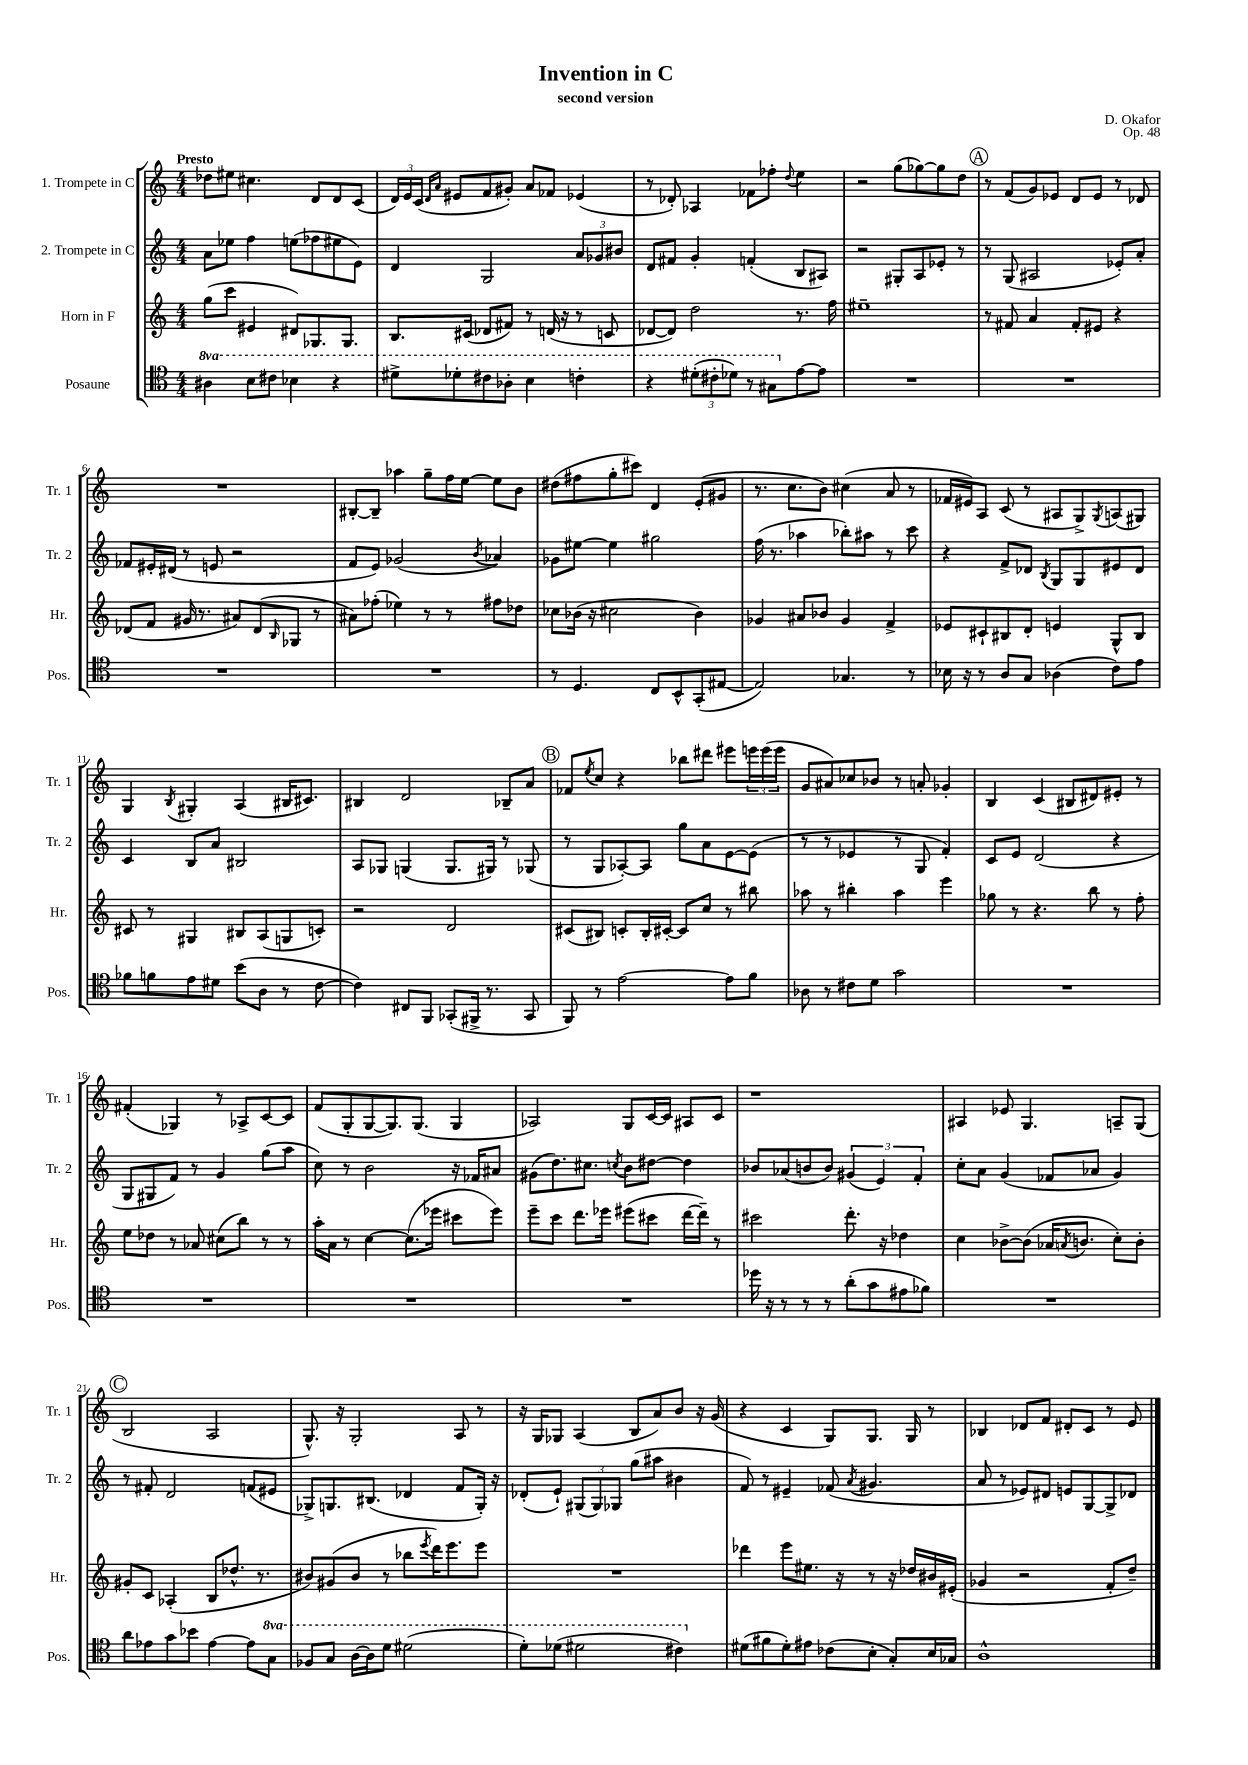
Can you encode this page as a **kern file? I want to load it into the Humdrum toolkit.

**kern	**kern	**kern	**kern
*staff4	*staff3	*staff2	*staff1
*clefC4	*clefG2	*clefG2	*clefG2
*k[]	*k[]	*k[]	*k[]
*M4/4	*M4/4	*M4/4	*M4/4
4a#	(8gg	8a	8dd-
.	8ccc	8ee-	8ee#
8b	4e#	4ff	4.cc#
8cc#	.	.	.
4b-	8d#)	(8ee	.
.	8.G-	8ff-	8d
4r	.	8ee#	8d
.	8.G-	.	.
.	.	8e)	(8c
=	=	=	=
8dd#^	8.B	4d	24d)
.	.	.	24e
.	.	.	(24c
.	.	.	16qqd
.	.	.	16qqa
8dd-'	.	.	8e#
.	(16c#	.	.
8cc#	8d-	2G	8f
8a-'	8f#)	.	8g#')
4b	8r	.	8a
.	(16d	.	8f-
.	16r	.	.
4cc'	8r	12a	(4e-
.	.	12g-	.
.	8c	.	.
.	.	12b#	.
=	=	=	=
4r	[8d-	8d	8r
.	8d-])	8f#	8d-')
(12dd#'	2dd	4g'	4A-
12cc#'	.	.	.
12dd-)	.	.	.
8r	.	(4f'	8f-
8g#	.	.	8ff-'
.	.	.	8qqdd
[8e	8.r	8B	4ee
8e]	.	8A#)	.
.	16ff	.	.
=	=	=	=
1r	1ee#~	2r	2r
.	.	8G#'	(8gg
.	.	8A	[8gg-)
.	.	8e-'	8gg-]
.	.	8r	8dd
=	=	=	=
1r	8r	8r	8r
.	8f#	(8G	(8f
.	4a	2A#	8g)
.	.	.	8e-
.	8f#'	.	8d
.	8e#	.	8e-
.	4r	8e-')	8r
.	.	8a'	8d-
=	=	=	=
1r	(8d-	8f-	1r
.	8f	16e#'	.
.	.	(16d#	.
.	16g#	8r	.
.	8.r	.	.
.	.	8e	.
.	8a#)	2r	.
.	(8d-	.	.
.	16qqB	.	.
.	8G-	.	.
.	8r	.	.
=	=	=	=
1r	8a#)	8f	[8B#'
.	(8ff-'	8e)	8B#~]
.	4ee-)	(2g-	4aa-
.	8r	.	8gg~
.	8r	.	16ff
.	.	.	[16ee
.	.	8qb	.
.	8ff#	4a-)	8ee]
.	8dd-	.	8b
=	=	=	=
8r	8cc-	8g-	(8dd#
4.D	(16b-	[8ee#	8ff#
.	16r	.	.
.	2cc#	4ee#]	8gg'
.	.	.	8ccc#)
8C	.	2gg#	4d
8BB^^	.	.	.
(8GG'	4b-)	.	(8e'
[8E#	.	.	8g#
=	=	=	=
2E#])	4g-	(16ff	8.r
.	.	8.r	.
.	.	.	8.cc
.	8a#	4aa-	.
.	8b-	.	8b)
4.G-	4g-	8bb-')	(4cc#
.	.	8aa#	.
.	4f^	8r	8a
8r	.	8ccc	8r
=	=	=	=
16B-	8e-	4r	16f-
16r	.	.	16e#)
8r	8c#`	.	8A
8A	8B#	8f^	(8c
8G	8d'	8d-	8r
.	.	8qB	.
(4A-	4e	8G	8A#
.	.	8G	8G^)
.	.	.	8qG
8c)	8G^^	8e#	(8A
8e	8B#	8d-	8G#)
=	=	=	=
8f-	8c#	4c	4G
8f	8r	.	.
.	.	.	8qB
8e	4G#	8B	4G#'
8d#	.	8a	.
(8b	8B#	2B#	(4A
8A	(8A	.	.
8r	8G	.	16B#
.	.	.	8.c#)
[8c	8c')	.	.
=	=	=	=
4c])	2r	8A	4B#
.	.	8G-	.
8C#	.	(4G	2d
8FF	.	.	.
(8GG-'	2d	8.G	.
16FF#^	.	.	.
8.r	.	16G#)	.
.	.	8r	8B-~
8GG-	.	(8G-	8a
=	=	=	=
8FF)	(8c#	8r	8f-
.	.	.	8qee
8r	8B#)	8G	8cc
[2e	8c'	[8A-')	4r
.	16B#'	8A-]	.
.	[16c#'	.	.
.	8c#]	8gg	8bb-
.	8cc	8a	8ddd#
8e]	8r	[8e	8eee#
8f	8bb#	(8e]	24eee
.	.	.	(24eee
.	.	.	24eee
=	=	=	=
8A-	8aa-	8r	8g
8r	8r	8r	8a#)
8c#	4bb#'	4e-	8cc-
8d	.	.	8b-
2g	4aa-	8r	8r
.	.	8G	8a'
.	4eee	4f')	4g-'
=	=	=	=
1r	8gg-	8c	4B
.	8r	8e	.
.	4.r	(2d	(4c
.	.	.	8B#
.	8bb	.	8d#)
.	8r	4r	8e#'
.	8ff'	.	8r
=	=	=	=
1r	8ee	8G	(4f#'
.	8dd-	8G#	.
.	8r	8f)	4G-)
.	8a-	8r	.
.	(8cc#	4g	8r
.	8bb)	.	8A-^
.	8r	(8gg	[8c
.	8r	8aa	8c]
=	=	=	=
1r	16aa'	8cc)	(8f
.	16a	.	.
.	8r	8r	8G'
.	[4cc	2b	[8G
.	.	.	8.G])
.	(8.cc]	.	.
.	.	.	(8.G
.	16eee-	.	.
.	8ccc#	16r	4G
.	.	16f-	.
.	8eee-)	8a#	.
=	=	=	=
1r	8eee~	(8g#	2A-)
.	8ccc	8.dd)	.
.	8.ddd	.	.
.	.	8.cc#	.
.	16eee-	.	.
.	.	8qcc	.
.	(8eee#	8b	8G
.	8ccc#	[8dd#	[16c
.	.	.	16c]
.	[16ddd	4dd#]	8A#
.	16ddd~])	.	.
.	8r	.	8c
=	=	=	=
16dd-	2ccc#	8b-	1r
16r	.	.	.
8r	.	(8a-	.
8r	.	8b	.
8r	.	8b)	.
(8a'	8.ddd'	(6g#	.
8g	.	.	.
.	.	6e)	.
.	16r	.	.
8e#	4dd-	.	.
.	.	6f'	.
8f-)	.	.	.
=	=	=	=
1r	4cc	8cc'	4A#
.	.	8a	.
.	[8b-^	(4g	8e-
.	(8b-]	.	4.G
.	16a-	8f-	.
.	8qa	.	.
.	8.b	.	.
.	.	8a-	.
.	8cc')	4g)	8A~
.	8b'	.	(8G
=	=	=	=
8a	8g#'	8r	2B
8e-	8c	8f#'	.
8g	(4A-'	2d	.
8b-	.	.	.
[4e-	8B	.	2A
.	8.dd-^^	.	.
8e-]	.	(8f	.
.	8.r	.	.
8g	.	8e#	.
=	=	=	=
8f-	8b#)	8G-^)	8.G^^)
8g	(8g#	8.G	.
.	.	.	16r
[16a	8b#	.	2G'
16a]	.	(8.B#	.
8dd	8r	.	.
(2dd#	8bb-	4d-	.
.	8qeee	.	.
.	16ddd)	.	.
.	8.eee	.	.
.	.	8f	8A
.	8eee	16G')	8r
.	.	16r	.
=	=	=	=
8dd')	1r	(8d-'	16r
.	.	.	16G
(8dd-	.	8e`)	8G-
2dd#	.	(12G#	(4A
.	.	12G#)	.
.	.	12G-	.
.	.	(8gg	8B
.	.	8aa#	8a)
4cc#)	.	4b#	8b
.	.	.	16r
.	.	.	(16g
=	=	=	=
(8d#	4ddd-	8f)	4r
8f#	.	8r	.
8d#')	8eee	4e#~	4c
8e#	8.ee#	.	.
(8c-	.	(8f-	8G)
.	16r	.	.
.	.	8qa	.
8B'	8r	4.g#	8.G
8G')	16r	.	.
.	16dd-	.	16G
16B	16b#	.	8r
16G-	(16e#'	.	.
=	=	=	=
1A^^	4g-	8a	4B-
.	.	8r	.
.	2r	8e-)	8d-
.	.	8d#	8f
.	.	8e	8d#'
.	.	[8G	8c
.	8f'	8G^]	8r
.	8dd~)	8d-	8e
==	==	==	==
*-	*-	*-	*-
